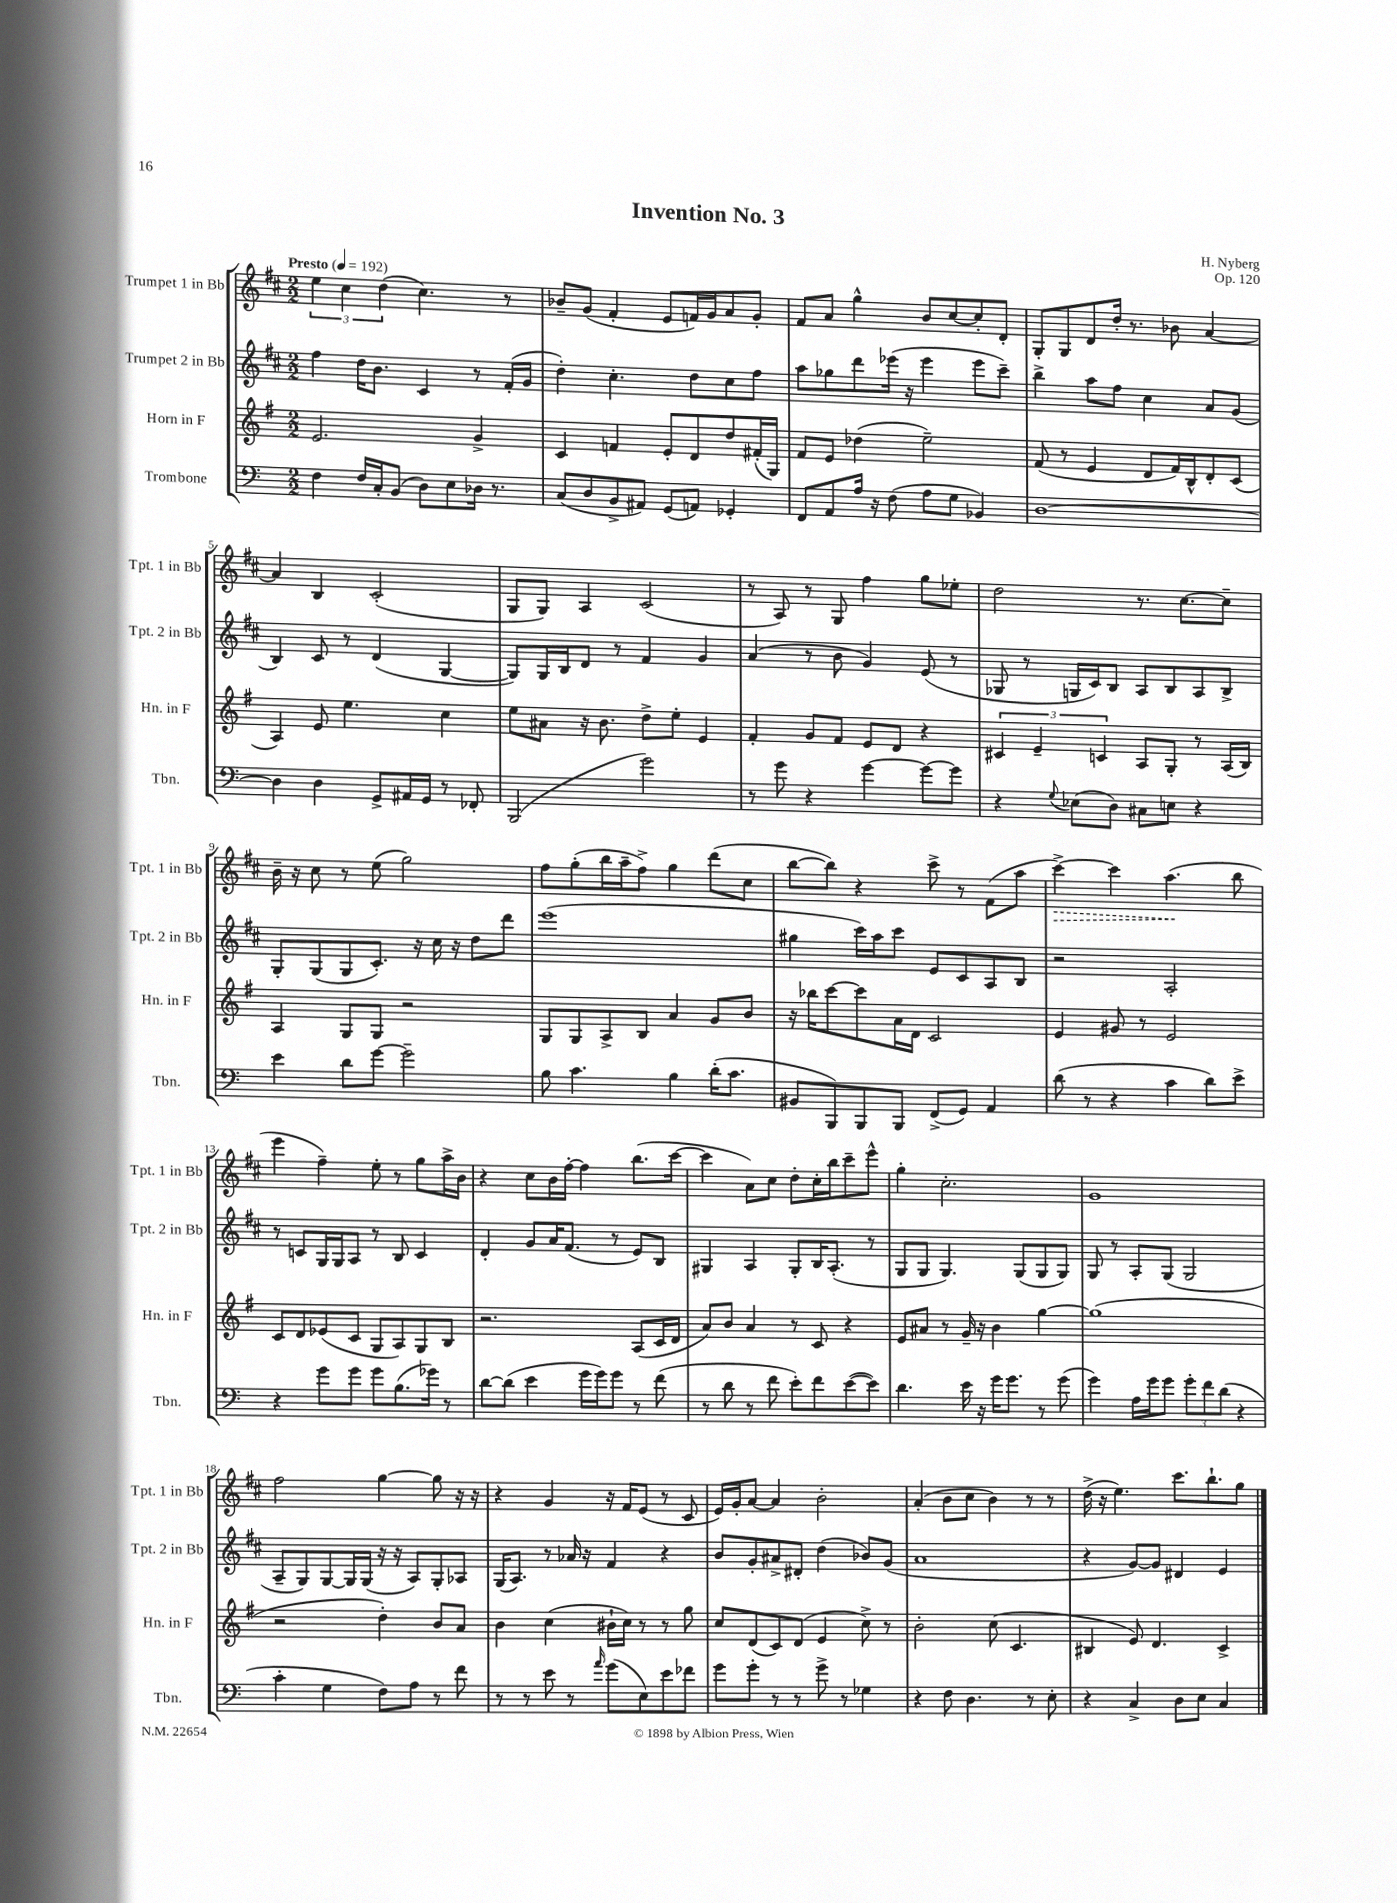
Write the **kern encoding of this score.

**kern	**kern	**kern	**kern	**dynam
*part4	*part3	*part2	*part1	*part1
*staff4	*staff3	*staff2	*staff1	*staff1
*I"Trombone	*I"Horn in F	*I"Trumpet 2 in Bb	*I"Trumpet 1 in Bb	*
*I'Tbn.	*I'Hn. in F	*I'Tpt. 2 in Bb	*I'Tpt. 1 in Bb	*
*clefF4	*clefG2	*clefG2	*clefG2	*
*k[]	*k[f#]	*k[f#c#]	*k[f#c#]	*
*M2/2	*M2/2	*M2/2	*M2/2	*
*MM192	*MM192	*MM192	*MM192	*
=1	=1	=1	=1	=1
!	!	!	!LO:TX:a:B:t=Presto	!
4F\	2.e/	4ff#\	6ee\	.
.	.	.	6cc#\	.
16F/LL	.	16dd\KL	.	.
16C'/J	.	8.b\J	.	.
.	.	.	(6dd\	.
(8BB/J	.	.	.	.
8D\L)	.	4c#/	4.cc#\)	.
8E\	.	.	.	.
16D-X\Jk	4g^/	8r	.	.
8.r	.	.	.	.
.	.	(16f#'/LL	8r	.
.	.	16g/JJ	.	.
=2	=2	=2	=2	=2
(8C/L	4c/	4dd'\)	8b-X~/L	.
8D/	.	.	(8g/J	.
8BB^/	4fn/	4.cc#'\	4f#'/	.
8AA#X/J)	.	.	.	.
(8GG/L	8e'/L	.	8e/L	.
8AAn/J)	8d/	8dd\L	16fn/L)	.
.	.	.	16g/J	.
4GG-X'/	8dd/	8cc#\	8a/	.
.	(16f#X'/L	8ff#\J	8g'/J	.
.	16G/JJ)	.	.	.
=3	=3	=3	=3	=3
8FF/L	8f#/L	8aa\L	8f#/L	.
8AA/	8e/J	8gg-X\	8a/J	.
16A/Jk	(4dd-X\	8ddd\	4gg^^\	.
16r	.	.	.	.
(8F\	.	(16eee-X\Jk	.	.
.	.	16r	.	.
8A\L	2ee~\)	4eee-\	8b/L	.
8G\J	.	.	[8cc#/	.
4BB-X/)	.	8eee-\L	8cc#'/]	.
.	.	8ccc#~\J)	8d'/J	.
=4	=4	=4	=4	=4
[1D	(8f#/	4bb^\	8G'/L	.
.	8r	.	8G/	.
.	4e/	8aa\L	8d/	.
.	.	8ff#\J	16dd'/Jk	.
.	.	.	8.r	.
.	8d/L	4cc#\	.	.
.	16f#/L)	.	8b-X\	.
.	16B^^/J	.	.	.
.	8d'/	8a/L	[4a/	.
.	(8c/J	(8g/J	.	.
!!LO:LB:g=z
=5	=5	=5	=5	=5
4D\]	4A/)	4B/)	4a/]	.
4D\	8e/	8c#/	4B/	.
.	4.ee\	8r	.	.
8GG^/L	.	(4d/	(2c#'/	.
16AA#X/L	.	.	.	.
16GG/JJ	.	.	.	.
8r	4cc\	[4G/	.	.
8FF-X'/	.	.	.	.
=6	=6	=6	=6	=6
(2BBB/	8ee\L	8G/L])	8G/L	.
.	8a#X\J	16G/L	8G/J)	.
.	.	16B/J	.	.
.	16r	8d/J	4A/	.
.	8.b\	.	.	.
.	.	8r	.	.
2g\)	8dd^\L	4f#/	(2c#/	.
.	8ee'\J	.	.	.
.	4e/	4g/	.	.
=7	=7	=7	=7	=7
8r	4f#'/	(4a/	8r	.
8g\	.	.	8A/)	.
4r	8g/L	8r	8r	.
.	8f#/J	8b\	8G/	.
[4g\	8e/L	4g/)	4ff#\	.
.	8d/J	.	.	.
8g\L_	4r	(8e/	8gg\L	.
8g\J]	.	8r	8ee-X'\J	.
=8	=8	=8	=8	=8
4r	6c#X/	8G-X/	2dd\	.
.	.	8r	.	.
.	6e~/	.	.	.
8qqG/	.	.	.	.
(8E-X\L	.	16Gn/LL	.	.
.	.	16c#/J)	.	.
.	6cn/	.	.	.
8D\J)	.	8B/J	.	.
8C#X\L	8A/L	8A/L	8.r	.
8En\J	8G'/J	8B/	.	.
.	.	.	[8.cc#\L	.
4r	8r	8A/	.	.
.	(16A/LL	8B^/J	8cc#~\J]	.
.	16B/JJ)	.	.	.
!!LO:LB:g=z
=9	=9	=9	=9	=9
4e\	4A/	8G'/L	16b~\	.
.	.	.	16r	.
.	.	(8G/	8cc#\	.
8d\L	8G/L	8G/	8r	.
[8g\J	8G/J	8.c#'/J)	(8ee\	.
2g~\]	2r	.	2gg\)	.
.	.	16r	.	.
.	.	16cc#\	.	.
.	.	16r	.	.
.	.	8dd\L	.	.
.	.	8ddd\J	.	.
=10	=10	=10	=10	=10
8B\	8G/L	(1eee	8ff#\L	.
4.c\	8G/	.	(8gg'\	.
.	8A^/	.	16bb\L	.
.	.	.	16aa~\J	.
.	8B/J	.	8ff#^\J)	.
4B\	4a/	.	4gg\	.
(16d'\KL	8g/L	.	(8ddd\L	.
8.c\J	.	.	.	.
.	8b/J	.	8cc#\J	.
=11	=11	=11	=11	=11
8BB#X/L	16r	4gg#X\	[8bb\L	.
.	16bb-X\KL	.	.	.
8BBB/)	[8ccc\	.	8bb\J])	.
8BBB/	8ccc\]	16ccc#\LL)	4r	.
.	.	16aa\J	.	.
8BBB/J	16a\L	8ccc#\J	.	.
.	16d\JJ	.	.	.
(8FF^/L	2c/	8e/L	8ccc#^\	.
8GG/J)	.	8c#/	8r	.
4AA/	.	8A/	(8f#\L	.
.	.	8B/J	8aa\J	.
=12	=12	=12	=12	=12
!	!	!	!	!LO:HP:b
(8d\	4e/	2r	[4ccc#^\)	>
8r	.	.	.	.
4r	8g#X/	.	4ccc#\]	.
.	8r	.	.	.
4c\	2e/	2A'/	(4.aa\	.
8d\L)	.	.	.	.
8e^\J	.	.	8bb\	]
!!LO:LB:g=z
=13	=13	=13	=13	=13
4r	8c/L	8r	4eee\	.
.	8d/	8cn/L	.	.
8g\L	(8e-X/	16G/L	4ff#~\)	.
.	.	16G/J	.	.
8g\J	8c/J	8A/J	.	.
8g\L	8G/L	8r	8ee'\	.
(8.B\	8A/)	8B/	8r	.
.	8G/	4c/	8gg\L	.
16g-X\Jk)	.	.	.	.
8r	8B/J	.	16aa^\L	.
.	.	.	16b\JJ	.
=14	=14	=14	=14	=14
[8d\L	2.r	4d'/	4r	.
(8d\J]	.	.	.	.
4e\	.	8g/L	8cc#\L	.
.	.	16a/K	16b\L	.
.	.	(8.f#/J	[16ff#'\JJ	.
16g\LL	.	.	4ff#\]	.
16g\J)	.	.	.	.
8g\J	.	8r	.	.
8r	(8A/L	8e/L)	(8.bb\L	.
(8f\	16c/L	8B/J	.	.
.	16d/JJ	.	[16ccc#\Jk	.
=15	=15	=15	=15	=15
8r	8a/L)	4G#X/	4ccc#\]	.
8d\	8b/J	.	.	.
8r	4a/	4A/	8a\L)	.
8f\	.	.	8cc#\J	.
8e'\L)	8r	8G#'/L	8dd'\L	.
8f\	8c/	16B/K	16cc#'\L	.
.	.	(8.A'/J	16bb\J	.
([8e\	4r	.	8ccc#~\	.
8e\J])	.	8r	8eee^^\J	.
=16	=16	=16	=16	=16
4.d\	8e/L	8G/L	4gg'\	.
.	8a#X/J	8G/J	.	.
.	8r	4.G/)	2.cc#'\	.
16e\	16g~/	.	.	.
16r	16r	.	.	.
16g\KL	4b\	.	.	.
8.g\J	.	.	.	.
.	.	(8G/L	.	.
8r	[4gg\	8G/	.	.
(8g\	.	8G/J)	.	.
=17	=17	=17	=17	=17
4g\)	(1gg]	8G/	1g	.
.	.	8r	.	.
16A\LL	.	8A'/L	.	.
16g\J	.	.	.	.
8g\J	.	(8G/J	.	.
12g'\L	.	2G/	.	.
12f\	.	.	.	.
(12d\J	.	.	.	.
4r	.	.	.	.
!!LO:LB:g=z
=18	=18	=18	=18	=18
4c'\	2r	8A~/L	2ff#\	.
.	.	8G/)	.	.
4G\	.	[8G/	.	.
.	.	16G/L]	.	.
.	.	(16G/JJ	.	.
8F\L)	4dd'\)	16r	[4gg\	.
.	.	16r	.	.
8A\J	.	8A/L)	.	.
8r	8b/L	8G'/	8gg\]	.
8f\	8a/J	8A-X/J	16r	.
.	.	.	16r	.
=19	=19	=19	=19	=19
8r	4b\	(16G/KL	4r	.
.	.	8.A/J)	.	.
8r	.	.	.	.
8e\	(4cc\	8r	4g/	.
8r	.	16a-X/	.	.
.	.	16r	.	.
16qqa/	.	.	.	.
(8g\L	16b#X`\LL	4f#/	16r	.
.	16cc\JJ)	.	16f#/KL	.
8E\)	8r	.	(8e/J	.
8e\	8r	4r	8r	.
8f-X\J	8gg\	.	8c#/	.
=20	=20	=20	=20	=20
8g\L	8cc/L	8b/L	16e/LL)	.
.	.	.	16g'/J	.
8g'\J	(8d/	8g'/	[8a/J	.
8r	8c/)	8a#X^/	4a/]	.
8r	(8d/J	8d#X'/J	.	.
8g^\	4e/	(4dd\	2b'\	.
8r	.	.	.	.
4G-X\	8cc^\)	8b-X/L)	.	.
.	8r	(8g/J	.	.
=21	=21	=21	=21	=21
4r	2b'\	1a	(4a'/	.
8F\	.	.	8b\L	.
4.D\	.	.	8cc#\J	.
.	(8cc\	.	4b\)	.
.	4.c/	.	.	.
8r	.	.	8r	.
8E'\	.	.	8r	.
=22	=22	=22	=22	=22
4r	4B#X/	4r	(16dd^\	.
.	.	.	16r	.
.	.	.	4.ee\)	.
4C^/	8e/)	[8g/L)	.	.
.	4.d/	8g/J]	.	.
8D\L	.	4d#X/	8.ccc#\L	.
8E\J	.	.	.	.
.	.	.	8.bb`\	.
4C/	4c^/	4e/	.	.
.	.	.	8gg\J	.
==	==	==	==	==
*-	*-	*-	*-	*-
